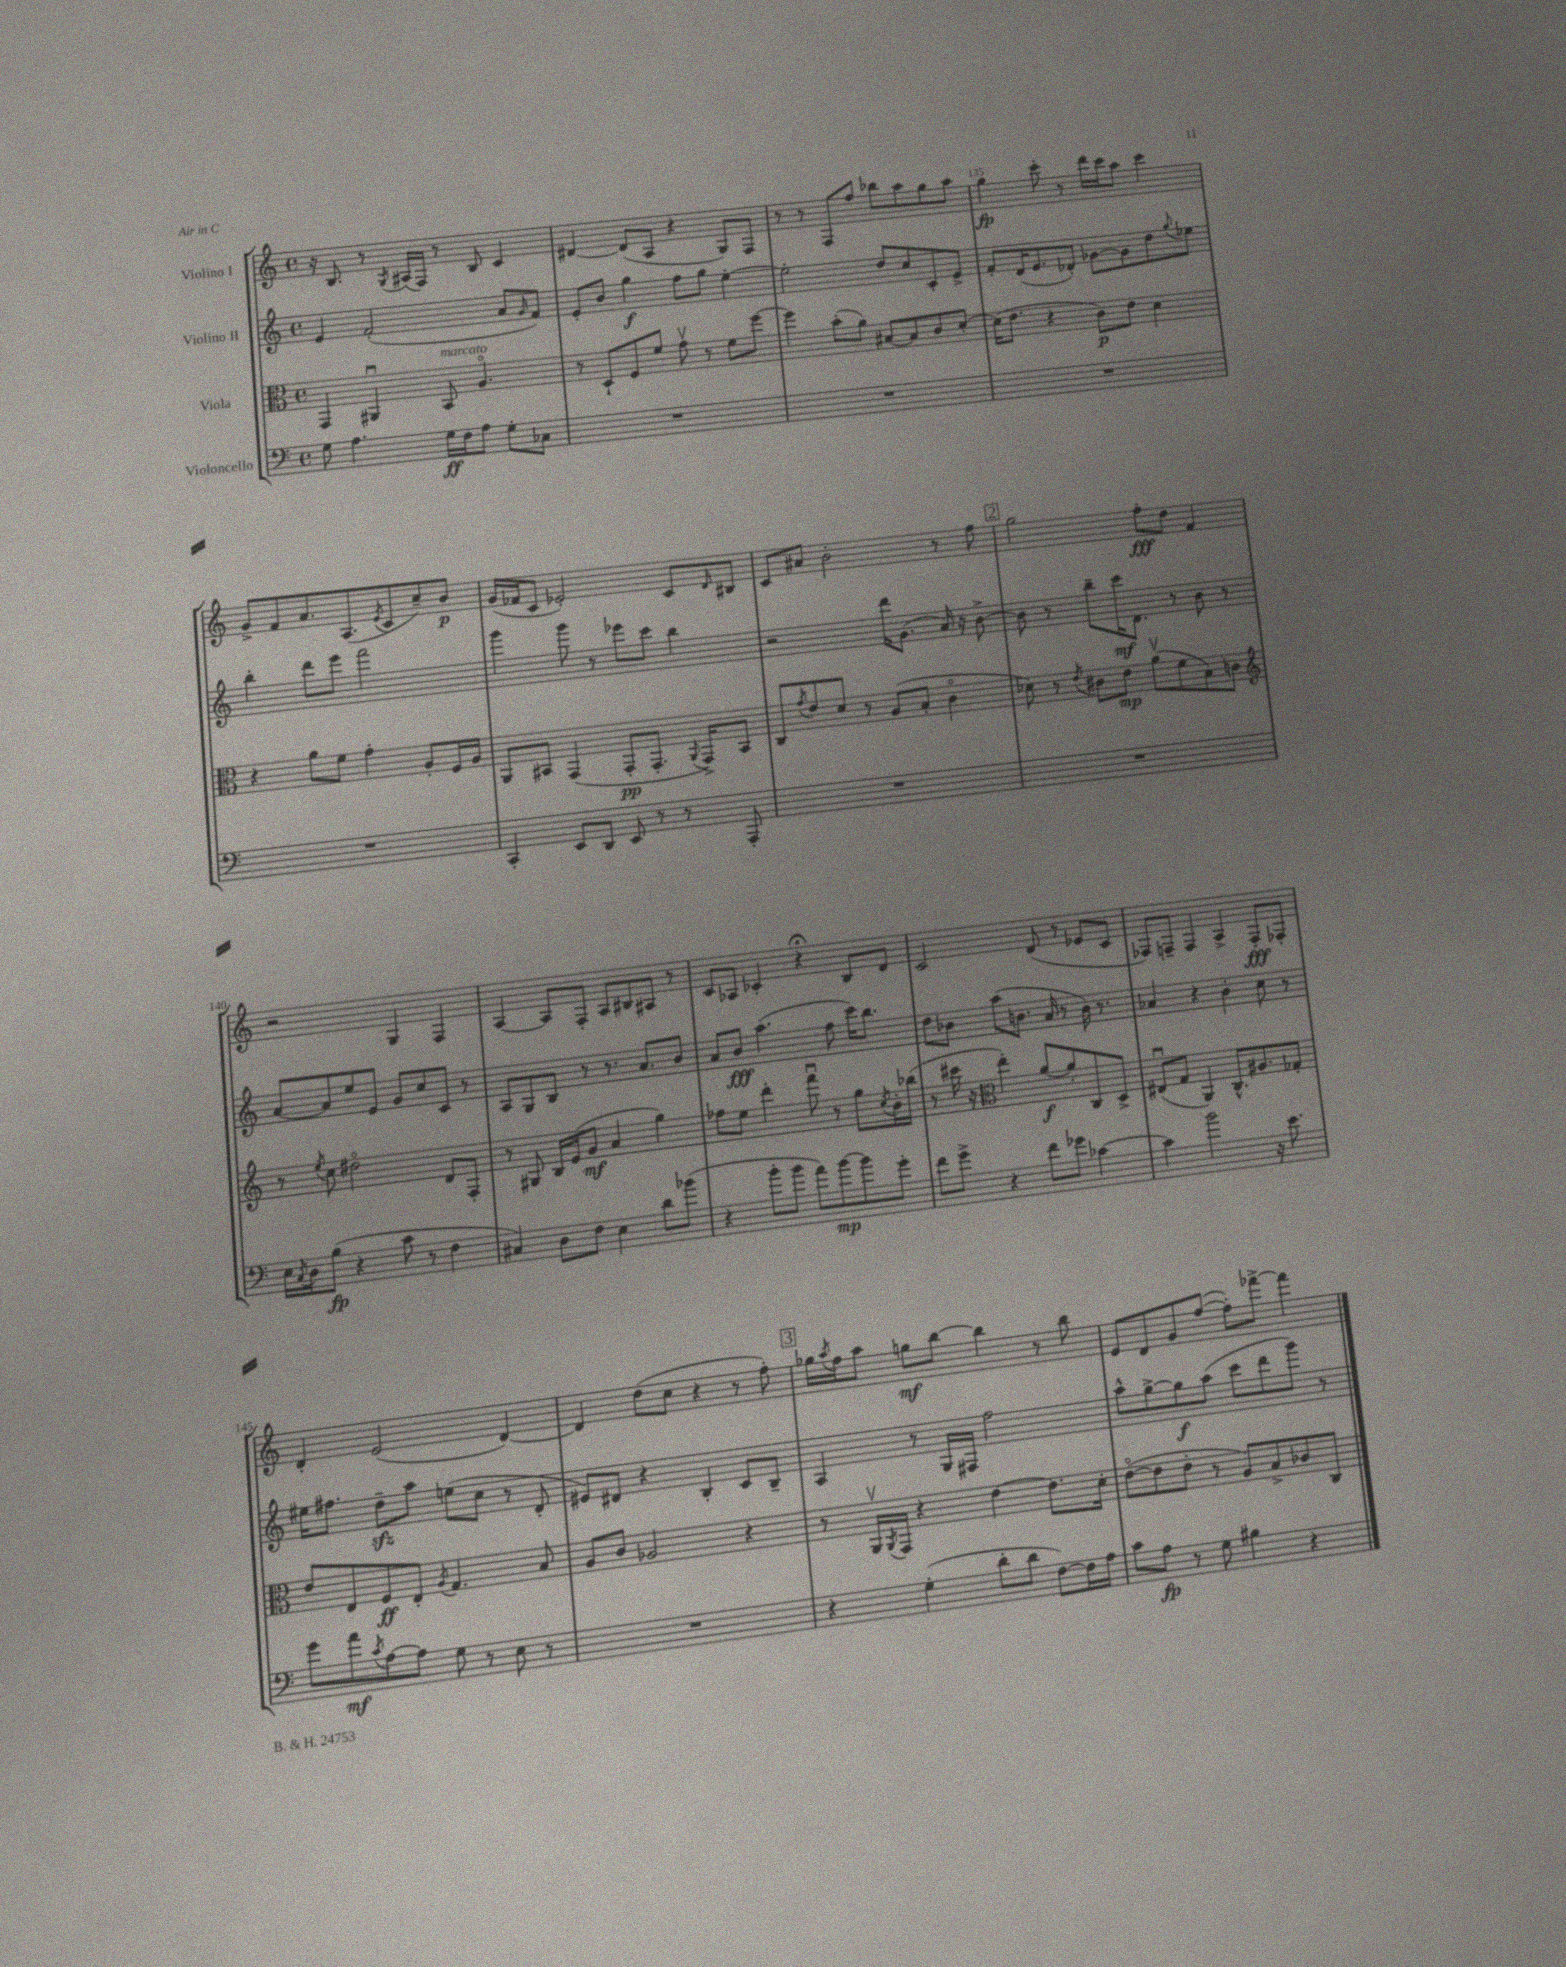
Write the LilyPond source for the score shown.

<<
\new StaffGroup <<
\new Staff = "s0" \with { instrumentName = "Violino I" } {
    \clef treble \key c \major \defaultTimeSignature \time 4/4
    r16 b8. r8 \acciaccatura { g8 } ais16( f16) r8 b8 c'4 |
    dis'4~ dis'8( a8 r4 g8) f8 |
    r8 r8 f8 f''8 bes''8 a''8 g''8 a''8 |
    g''4\fp c'''8-. r8 d'''16 c'''16 a''8 c'''4 |
    g'8-> f'8 a'8. a8.( \acciaccatura { e'8 } c'8 c''8--) b'8\p |
    g'16( fes'16 c'8 ees'2-.) c'8 \grace { d'16 } bis8 |
    c'8 ais'8 b'2-. r8 f''8 |
    \mark \markup { \box "2" } g''2 f''8-.\fff d''8 f'4 |
    r2 g4 f4 |
    a4~ a8 f8-. a8 bis8 ais8 r8 |
    c'8 aes8 ces'4-. r4\fermata b8 d'8 |
    c'2 d'8( r8 ees'8 c'8 |
    fes8) f8-- f4 a4-> f8-.\fff fes8-. |
    d'4-. e'2( d'4~) |
    d'4 d''8( c''8 r4 r8 f''8-.) |
    \mark \markup { \box "3" } ges''16 \acciaccatura { a''8 } f''16 a''8 g''8\mf b''8~ b''4 r8 b''8 |
    e'8 d'8 g'8 f''8~( f''8-.) fes'''8~-> fes'''4 \bar "|." |
}
\new Staff = "s1" \with { instrumentName = "Violino II" } {
    \clef treble \key c \major \defaultTimeSignature \time 4/4
    e'4 f'2-.( a'8 \grace { g'16 } f'8) |
    e'8-. b'8 g''4\f f''8 g''8 e''4~-. |
    e''2-. d''8 c''8 c'8-. e'8-> |
    f'8-. d'16( e'8. des'8-.) ges'8~ ges'8 d''8 \appoggiatura { g''8 } ees''8 |
    b''4-. d'''8 e'''8 f'''2 |
    g'''4 g'''8 r8 ees'''8 c'''8 b''4 |
    r2 d'''16 g'8.( a'16) r16 b'8~-> |
    \mark \markup { \box "2" } b'8 r8 b''8-- c'''16\mf d'8. r8 b'8 r8 |
    a'8~ a'8 e''8 e'8 g'8 c''8 c'8 r8 |
    a8 g8 b8 r8 r8. a'8. b'8 |
    a'8 b'8\fff a''4.( f''8 c'''16) b''8. |
    d''8 bes'8 a''8( b'8. a'16 r8 b'16) r8. |
    aes'4 r4 b'4-. c''8 r8 |
    eis''16 fis''8. d''8--\sfz a''8 e''8( c''8 r8 d'8-. |
    eis'8) dis'8 r4 b4-. c'8 b8-- |
    \mark \markup { \box "3" } a4 r8 g16 fis16 f''2 |
    a''8-^ g''8~-> g''8\f a''8( c'''8 d'''8 g'''8) r8 \bar "|." |
}
\new Staff = "s2" \with { instrumentName = "Viola" } {
    \clef alto \key c \major \defaultTimeSignature \time 4/4
    g,4 ais,4\downbow b,8^\markup { \italic "marcato" } a4.\flageolet |
    r8 d8-! f8 f'8 g'8\upbow r8 f'8 f''8~ |
    f''4 b'8-.( a'8) bis8~ bis8 c'8 d'8~-. |
    d'16( e'8. r4 c'8\p) e'8 d'4 |
    r4 a'8 f'8 g'4-. a8-. f16 a16 |
    a,8 bis,8 g,4( g,8-.\pp g,8.-. \appoggiatura { a,8 } g,16->) bis,8 |
    c8 \acciaccatura { g'8 } e'8 d'8 r8 a8( b8-. c'4\flageolet |
    \mark \markup { \box "2" } des'8) r8 \acciaccatura { e'8 } cis'8 e'8\mp a'8\upbow( f'8 b8) c'8 |
    \clef treble r8 \acciaccatura { e''8 } c''8 dis''2\flageolet d'8 f8-. |
    r8 gis8 b16 e'16( g'8\mf a'4 g''4) |
    fes''8 e''8 d'''4-. f'''8\downbow r8 g''8 \acciaccatura { c''8 } b'16-. bes''16( |
    r8 cis'''16 r16 \clef alto e''4-.) a'8~\f a'8-. c8 d8-> |
    eis8\downbow( g8 a,4) c8.-^ ais8. ges8-. |
    e'8 e8 f8\ff e8-. \acciaccatura { a8 } g4. b8 |
    a8 c'8 aes2 r4 |
    \mark \markup { \box "3" } r8 a,16\upbow \acciaccatura { a,8 } g,16 r4 e'4~ e'8. d'16-. |
    e'8~\flageolet( e'8 e'8-. r8 a8) b8-> ces'8 c8 \bar "|." |
}
\new Staff = "s3" \with { instrumentName = "Violoncello" } {
    \clef bass \key c \major \defaultTimeSignature \time 4/4
    g8 a4. g16\ff f16 a8 g8-. ces8 |
    R1 |
    R1 |
    R1 |
    R1 |
    c,4-. e,8 d,8 e,8 r8 r8 a,,8-. |
    R1 |
    \mark \markup { \box "2" } R1 |
    e16 \acciaccatura { c8 } d16 b8\fp( r4 c'8 r8 f4 |
    cis4) d8 f8 e4 d'8 bes'8( |
    r4 b'8-. b'8 a'8) b'8~\mp b'8 g'8-. |
    f'8 g'8-> r4 f'8 ges'8 ces'4~ |
    ces'4 b'2 r16 e'8. |
    g'8 a'8\mf \acciaccatura { c'8 } a8~ a8 g8 r8 e8 r8 |
    R1 |
    \mark \markup { \box "3" } r4 g4-.( d'8-. d'8 f8~) f16 a16 |
    c'8 a8\fp r8 g8 bis4 r4 \bar "|." |
}
>>
>>
\layout { \context { \Score currentBarNumber = #132 \override BarNumber.break-visibility = ##(#f #t #t) barNumberVisibility = #(every-nth-bar-number-visible 5) } }
